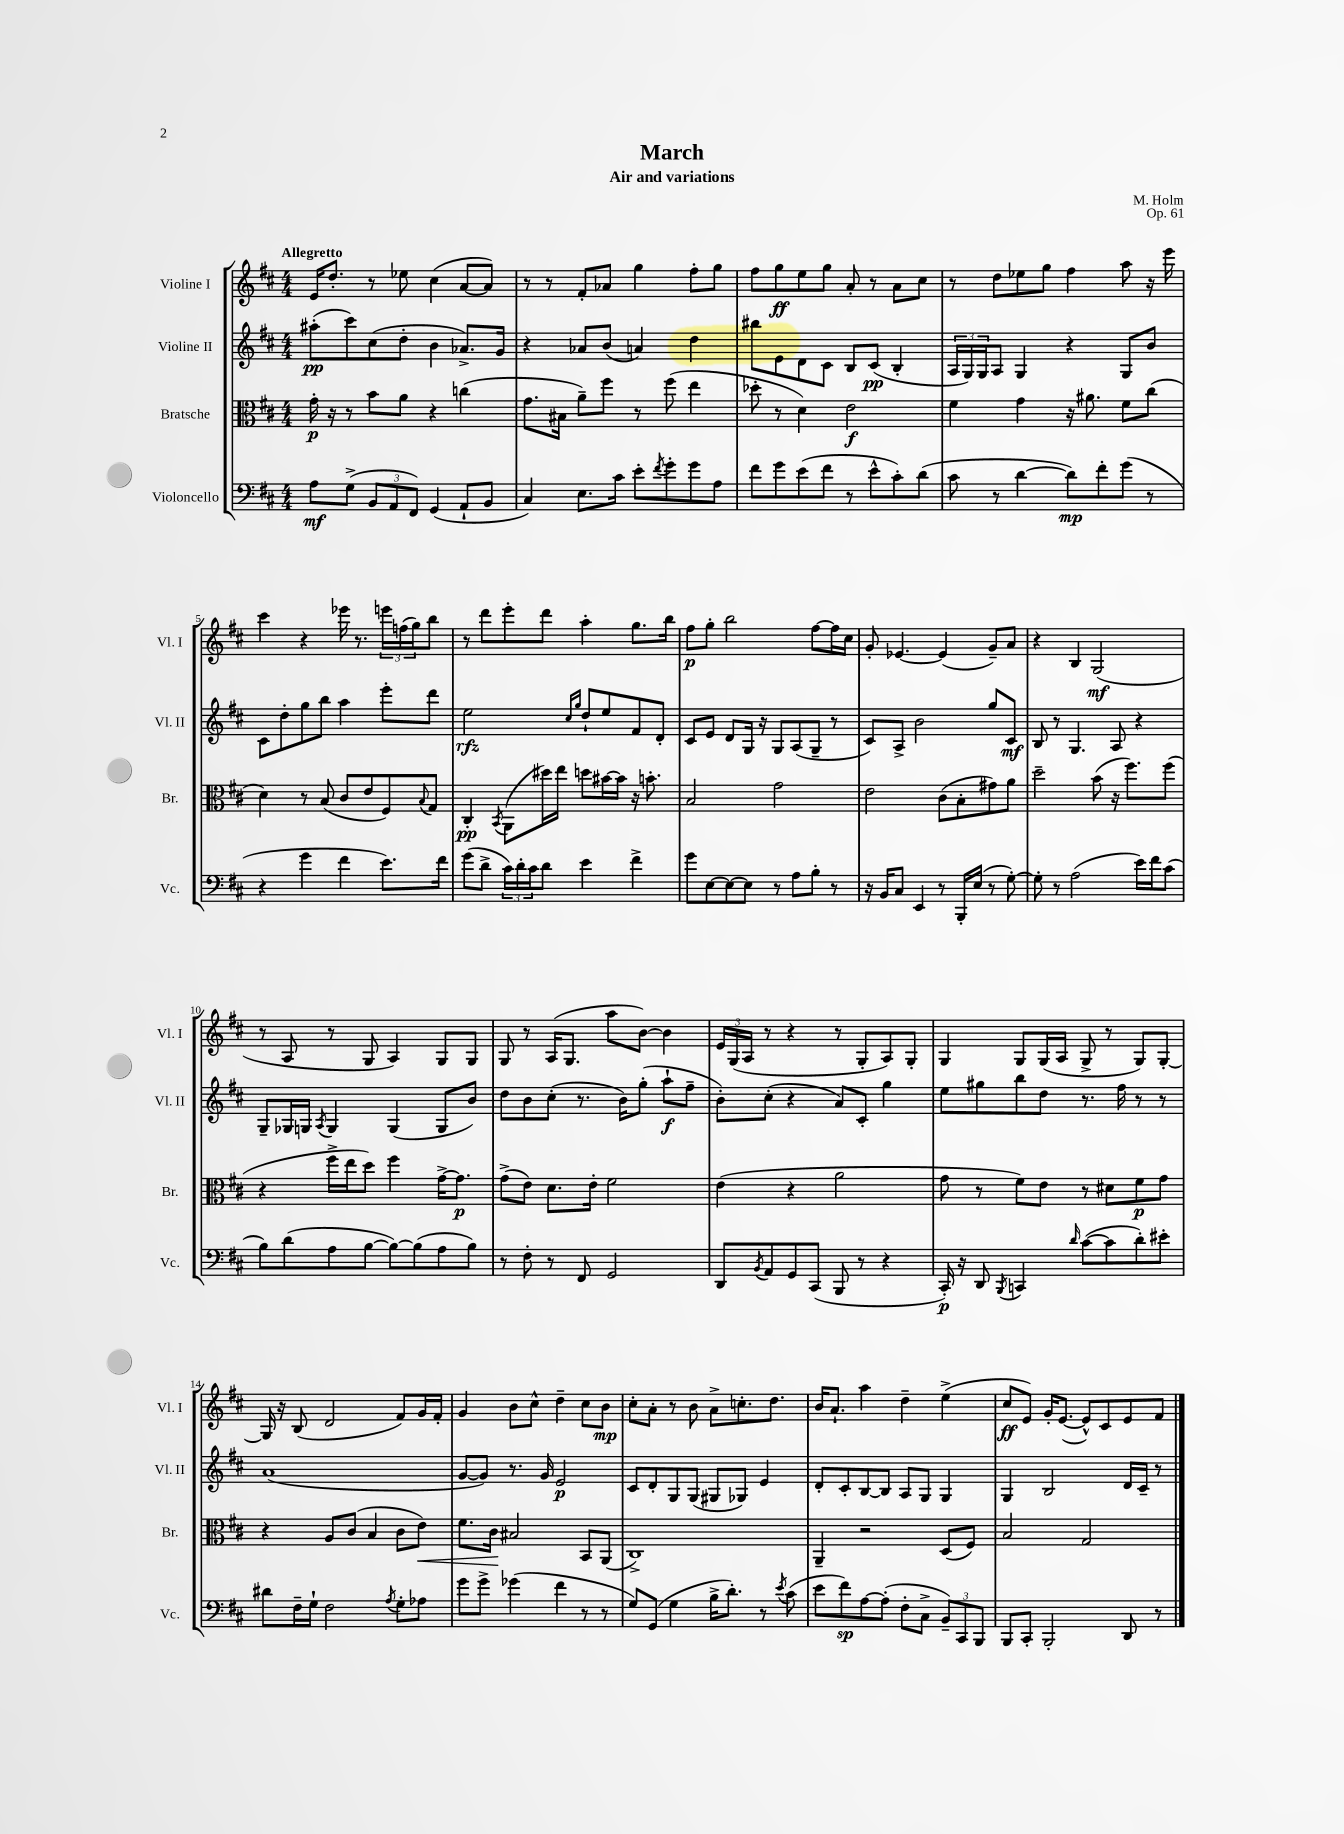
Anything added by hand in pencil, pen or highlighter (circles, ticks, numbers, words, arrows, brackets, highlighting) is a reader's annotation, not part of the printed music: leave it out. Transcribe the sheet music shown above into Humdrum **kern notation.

**kern	**kern	**kern	**kern
*staff4	*staff3	*staff2	*staff1
*clefF4	*clefC3	*clefG2	*clefG2
*k[f#c#]	*k[f#c#]	*k[f#c#]	*k[f#c#]
*M4/4	*M4/4	*M4/4	*M4/4
8A	16g'	(8aa#'	16e
.	16r	.	8.dd'
(8G^	8r	8ccc#)	.
12BB	8b	(8cc#	8r
12AA	.	.	.
.	8a	8dd'	8ee-
12FF#)	.	.	.
(4GG	4r	4b	(4cc#
8AA`	(4cc	8.a-^)	[8a
8BB	.	.	8a])
.	.	16g	.
=	=	=	=
4C#)	8.g	4r	8r
.	.	.	8r
.	16B#	.	.
8.E	8a~)	8a-	8f#'
.	8ff#	(8b	8a-
16c#	.	.	.
8e'	8r	4a)	4gg
8qf#	.	.	.
8g'	(8ff#	.	.
8g	4ee	4dd	8ff#'
8A	.	.	8gg
=	=	=	=
8f#	8dd-'	8bb#	8ff#
8g	8r	8e	8gg
(8e	4d)	8d	8ee
8f#	.	8c#	8gg
8r	2e	8B	8a'
8e^^	.	(8c#	8r
8c#')	.	4B'	8a
(8d	.	.	8cc#
=	=	=	=
8c#	4f#	24A	8r
.	.	24G)	.
.	.	24G	.
8r	.	8A	8dd
[4d	4g	4G	8ee-
.	.	.	8gg
8d])	16r	4r	4ff#
.	8.a#	.	.
8f#'	.	.	.
(8g	8f#	8G	8aa
8r	(8cc#	8b	16r
.	.	.	16eee
=	=	=	=
4r	4d)	8c#	4ccc#
.	.	8dd'	.
4g	8r	8gg	4r
.	(8B	8bb	.
4f#	8c#	4aa	16eee-
.	.	.	8.r
.	8e	.	.
8.e)	8F#)	8eee'	24eee
.	.	.	(24ff
.	.	.	24gg)
.	8qqB	.	.
.	8G	8ddd	8bb
16f#	.	.	.
=	=	=	=
(8g	4C#'	2ee	8r
8d^	.	.	8ddd
.	8qBB	.	.
24c#)	(8AA	.	8eee'
24d'	.	.	.
24c#	.	.	.
8d	16dd#)	.	8ddd
.	16ee	.	.
.	.	16qqcc#	.
.	.	16qqgg	.
4e	8dd	8dd`	4aa'
.	[16b#	8ee	.
.	16b#]	.	.
4f#^	16r	8f#	8.gg
.	8.b'	.	.
.	.	8d'	.
.	.	.	16bb
=	=	=	=
8g	2B	8c#	8ff#
[8E	.	8e	8gg'
8E_	.	8d	2bb
8E]	.	16G	.
.	.	16r	.
8r	2g	8G	.
8A	.	(8A	.
8B'	.	8G~	[8ff#
8r	.	8r	16ff#]
.	.	.	16cc#
=	=	=	=
16r	2e	8c#)	8g'
16BB	.	.	.
8C#	.	8A^	[4.e-
4EE	.	2b	.
8r	(8c#	.	(4e-]
16BBB'	8B'	.	.
(16E	.	.	.
8r	8g#)	8gg	8g~)
[8G')	8a	8c#	8a
=	=	=	=
8G']	2dd~	8B	4r
8r	.	8r	.
(2A	.	4.G	4B
.	(8b	.	(2G
.	16r	8A	.
.	8.ff#)	.	.
16e)	.	4r	.
16f#	.	.	.
(8c#	(8ff#	.	.
=	=	=	=
8B)	4r	8G~	8r
(8d	.	16G-	8A
.	.	16G	.
.	.	8qA	.
8A	16ff#^	4G	8r
.	16ee	.	.
[8B	8dd)	.	8G
8B_)	4ff#	(4G	4A)
(8B]	.	.	.
8A	[16g^	8G	8G
.	8.g]	.	.
8B)	.	8b)	8G
=	=	=	=
8r	(8g^	8dd	8G
8F#'	8e)	8b	8r
8r	8.d	(8cc#'	(16A
.	.	.	8.G
8FF#	.	8.r	.
.	16e'	.	.
2GG	2f#	.	8aa
.	.	16b)	.
.	.	(8gg'	[8b)
.	.	8aa`	4b]
.	.	8ff#~	.
=	=	=	=
8DD	(4e	8b')	24e
.	.	.	(24G
.	.	.	24A
8qBB	.	.	.
8AA	.	(8cc#'	8r
8GG	4r	4r	4r
(8CC#	.	.	.
8BBB	2a	8a)	8r
8r	.	8c#'	8G'
4r	.	4gg	8A)
.	.	.	8G'
=	=	=	=
16CC#')	8g	8ee	4G
16r	.	.	.
8DD	8r	8gg#	.
8qBBB	.	.	.
4CC	8f#)	8bb	8G
.	8e	8dd	(16G
.	.	.	16A
16qqd	.	.	.
([8c#	8r	8.r	8G^
8c#]	8d#	.	8r
.	.	16ff#	.
8d')	8f#	8r	8G)
8e#'	8g	8r	[8G'
=	=	=	=
8d#	4r	(1a	16G]
.	.	.	16r
16F#~	.	.	(8B
16G`	.	.	.
2F#	8A	.	2d
.	(8c#	.	.
.	4B	.	.
8qA	.	.	.
8G'	8c#	.	8f#)
8A-	8e)	.	16g
.	.	.	16f#'
=	=	=	=
8g	8.f#	[8g	4g
8g^	.	8g])	.
.	16c#	.	.
(4g-	2B#	8.r	8b
.	.	.	8cc#^^
.	.	16g	.
4f#	.	2e	4dd~
8r	8BB	.	8cc#
8r	(8AA	.	8b
=	=	=	=
8G)	1C#^)	8c#	8cc#'
(8GG	.	8d'	8a'
4G	.	8G	8r
.	.	(8G	8b
16B^	.	8G#	8a^
8.d')	.	.	.
.	.	8G-)	8.cc'
8r	.	4e	.
.	.	.	8.dd
8qe	.	.	.
(8c#	.	.	.
=	=	=	=
8e	4AA~	8d'	16b
.	.	.	8.a`
8f#)	.	8c#'	.
[8A	2r	[8B	4aa
(8A']	.	8B]	.
8F#'	.	8A	4dd~
8C#^	.	8G	.
12BB~)	(8D	4G	(4ee^
12CC#	.	.	.
.	8F#)	.	.
12BBB	.	.	.
=	=	=	=
8BBB	2B	4G	8cc#
8CC#'	.	.	8e)
2BBB'	.	2B	16g'
.	.	.	([8.e
.	2G	.	8e^^])
.	.	.	8c#
8DD	.	16d	8e
.	.	16c#~	.
8r	.	8r	8f#
==	==	==	==
*-	*-	*-	*-
